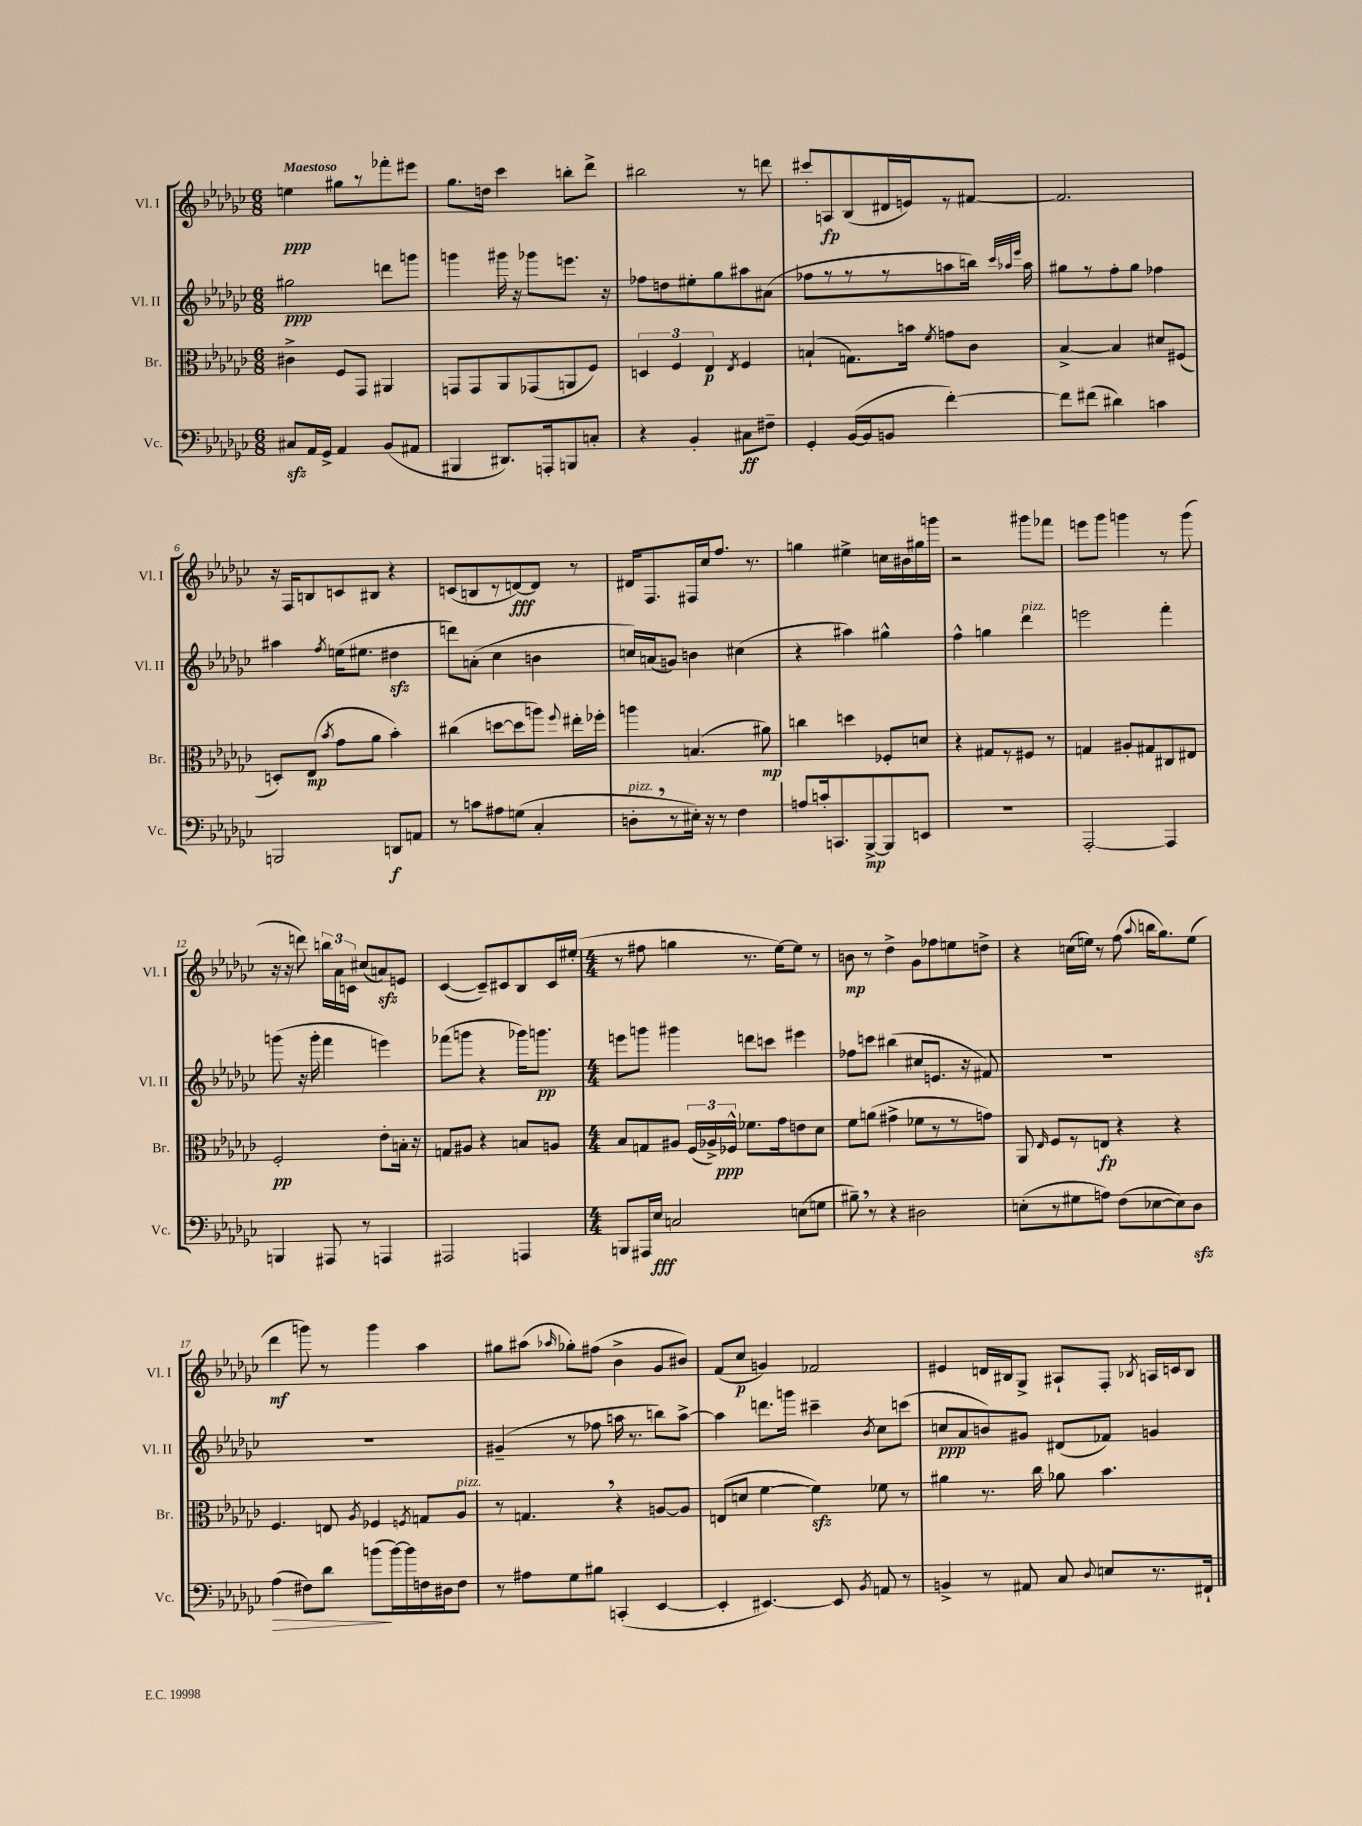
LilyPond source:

<<
\new StaffGroup <<
\new Staff = "s0" \with { instrumentName = "Vl. I" shortInstrumentName = "Vl. I" } {
    \clef treble \key ges \major \numericTimeSignature \time 6/8 \tempo "Maestoso"
    \autoBeamOff e''4\ppp gis''8[ r8 fes'''8-. eis'''8] |
    ges''8.[ d''16] ces'''4 b''8[-. des'''8]-> |
    bis''2 r8 d'''8 |
    cis'''8[-. a8\fp bes8( dis'16 e'16) r8 fis'8]~ |
    fis'2. |
    r16 f16[ b8 c'8 bis8] r4 |
    c'8[( b8 r8 d'8~\fff) d'8] r8 |
    dis'16[ f8. fis16 ces''16 f''8.] r8. |
    g''4 eis''4-> c''16[ bis'16 gis''16 g'''16] |
    r2 gis'''8[ fes'''8] |
    e'''8[ ges'''8] g'''4 r8 g'''8( |
    r16 r16 d'''8) \tuplet 3/2 { b''16[ aes'16 c'16] } cis''8[( a'8\sfz) e'8] |
    ces'4~( ces'8[--) cis'8 bes8 cis'16 eis''16]-.( |
    \numericTimeSignature \time 4/4 r8 fis''8 g''4 r8. ees''16[~) ees''8] r8 |
    b'8\mp r8 des''4-> ges'8[ fes''8 e''8 d''8]-> |
    r4 c''16[( e''16]) r8 f''8( \appoggiatura { aes''8 } b''16[ ges''8.) e''8]( |
    des'''4\mf g'''8) r8 g'''4 aes''4 |
    gis''8[ ais''8]( \grace { aes''16 } ges''8[-.) fis''8]( bes'4-> ges'8[ bis'8]) |
    f'8[( ces''8]\p g'4) fes'2 |
    eis'4 d'16[ bis16 ges8]-> ais8[-! f8]-. \acciaccatura { bes8 } a16[ c'16 bes8] \bar "|." |
}
\new Staff = "s1" \with { instrumentName = "Vl. II" shortInstrumentName = "Vl. II" } {
    \clef treble \key ges \major \numericTimeSignature \time 6/8
    \autoBeamOff gis''2\ppp d'''8[ g'''8] |
    g'''4 gis'''16 r16 ges'''8[ e'''8.] r16 |
    fes''8[ d''8 eis''8-. ges''8 ais''8 ais'8]( |
    fes''8[ r8 r8 r8 a''8 b''16]) \grace { ces'''32[ aes''32 ees'''32] } aes''16 |
    gis''8[ r8 f''8-. gis''8] fes''4 |
    ais''4 \acciaccatura { f''8 } e''16[( eis''8.] dis''4\sfz |
    d'''8[) a'8]-.( ces''4 b'4 |
    c''16[) a'16( g'8]) b'4 cis''4( |
    r4 ais''4) gis''4-^ |
    f''4-^ g''4 des'''4^\markup { \italic "pizz." } |
    e'''2 f'''4-. |
    g'''8( r16 g'''16-. f'''4 e'''4) |
    fes'''8[( g'''8] r4 ges'''16[) g'''8.]\pp |
    \numericTimeSignature \time 4/4 e'''8[ g'''8] gis'''4 d'''8[ c'''8] eis'''4 |
    fes''8[ c'''8] bis''4( cis''8[ e'8.] r16 fis'8) |
    R1 |
    R1 |
    gis'4--( r8 fes''8 a''16 r8. b''8[) a''8]~-> |
    a''4 d'''8.[ g'''16] cis'''4-- \acciaccatura { bes'8 } ces''8[ c'''8]( |
    c''8[\ppp aes'8 b'8) gis'8] dis'8[( fes'8]) g'4 \bar "|." |
}
\new Staff = "s2" \with { instrumentName = "Br." shortInstrumentName = "Br." } {
    \clef alto \key ges \major \numericTimeSignature \time 6/8
    \autoBeamOff cis'4-> f8[ ges,8] ais,4 |
    g,8[ g,8 aes,8 ges,8( a,8 f8]) |
    \tuplet 3/2 { d4 f4 ees4\p } \acciaccatura { ees8 } f4 |
    b4-!( g8.[) b'16] \acciaccatura { f'8 } g'8[ ces'8] |
    bes4~-> bes4 dis'8[ fis8]( |
    d8[-.) ees8]\mp( \acciaccatura { bes'8 } ges'8[ aes'8] bes'4-.) |
    cis''4( d''8[~ d''8 a''8]) \appoggiatura { f''8 } eis''16[-. fes''16]-. |
    a''4 b4.( ais'8\mp) |
    c''4 d''4 fes8[-. d'8] |
    r4 gis8[ r8 fis8] r8 |
    g4 ais8[-. gis8 cis8 eis8] |
    f2-.\pp ees'8[-. b16]-. r16 |
    g8[ ais8] r4 b8[ a8] |
    \numericTimeSignature \time 4/4 bes8[ g8 ais8] \tuplet 3/2 { f16[( aes16->) fes16]-^\ppp } fes'8.[ ges'16 e'8 des'8] |
    f'8[ a'8]( gis'4-> fes'8[ r8 r8 g'8]) |
    aes,8 \grace { ees16 } f8[ r8 e8]\fp r4 r4 |
    f4. e8 \acciaccatura { aes8 } fes4 \acciaccatura { f8 } g8[ aes8]^\markup { \italic "pizz." } |
    r8 g4. \breathe r4 a8[~ a8] |
    e8[( d'8] f'4~ f'4\sfz) fes'8 r8 |
    ais'4 r8. ces''16 aes'8 bes'4. \bar "|." |
}
\new Staff = "s3" \with { instrumentName = "Vc." shortInstrumentName = "Vc." } {
    \clef bass \key ges \major \numericTimeSignature \time 6/8
    \autoBeamOff cis8[\sfz aes,16 ges,16]-> aes,4 bes,8[( ais,8] |
    bis,,4 dis,8.[) a,,16-. b,,8 c8]-. |
    r4 bes,4-. cis8[\ff fis8]-- |
    ges,4-. bes,16[~( bes,16 b,8] f'4~-.) |
    f'8[ fis'8]( dis'4) c'4 |
    b,,2 d,8[\f a,8] |
    r8 c'8[ ais8 g8]( ces4-. |
    d8[-.^\markup { \italic "pizz." } \breathe r8 eis16]-.) r16 r8 f4 |
    a8[ c'16-. c,8. bes,,8~->\mp bes,,8 e,8] |
    R2. |
    aes,,2~-. aes,,4 |
    b,,4 ais,,8 r8 a,,4 |
    ais,,2 a,,4 |
    \numericTimeSignature \time 4/4 b,,8[ ais,,16 ees16]\fff c2 e8[( g8] |
    bis8--) \breathe r8 r4 dis2 |
    e8[-.( r8 gis8 a8]) f8[( ees8~ ees8) des8]\sfz |
    aes4\>( fis8[) des'8] b'8[\!( b'16~) b'16 f16 dis16 f8] |
    r8 ais8[ ges8 bis8] c,4-.( ees,4~ |
    ees,4-. eis,4.~) eis,8 \acciaccatura { bes,8 } a,8 r8 |
    b,4-> r8 ais,8 ces8 \appoggiatura { des8 } e8[ r8. fis,16]-! \bar "|." |
}
>>
>>
